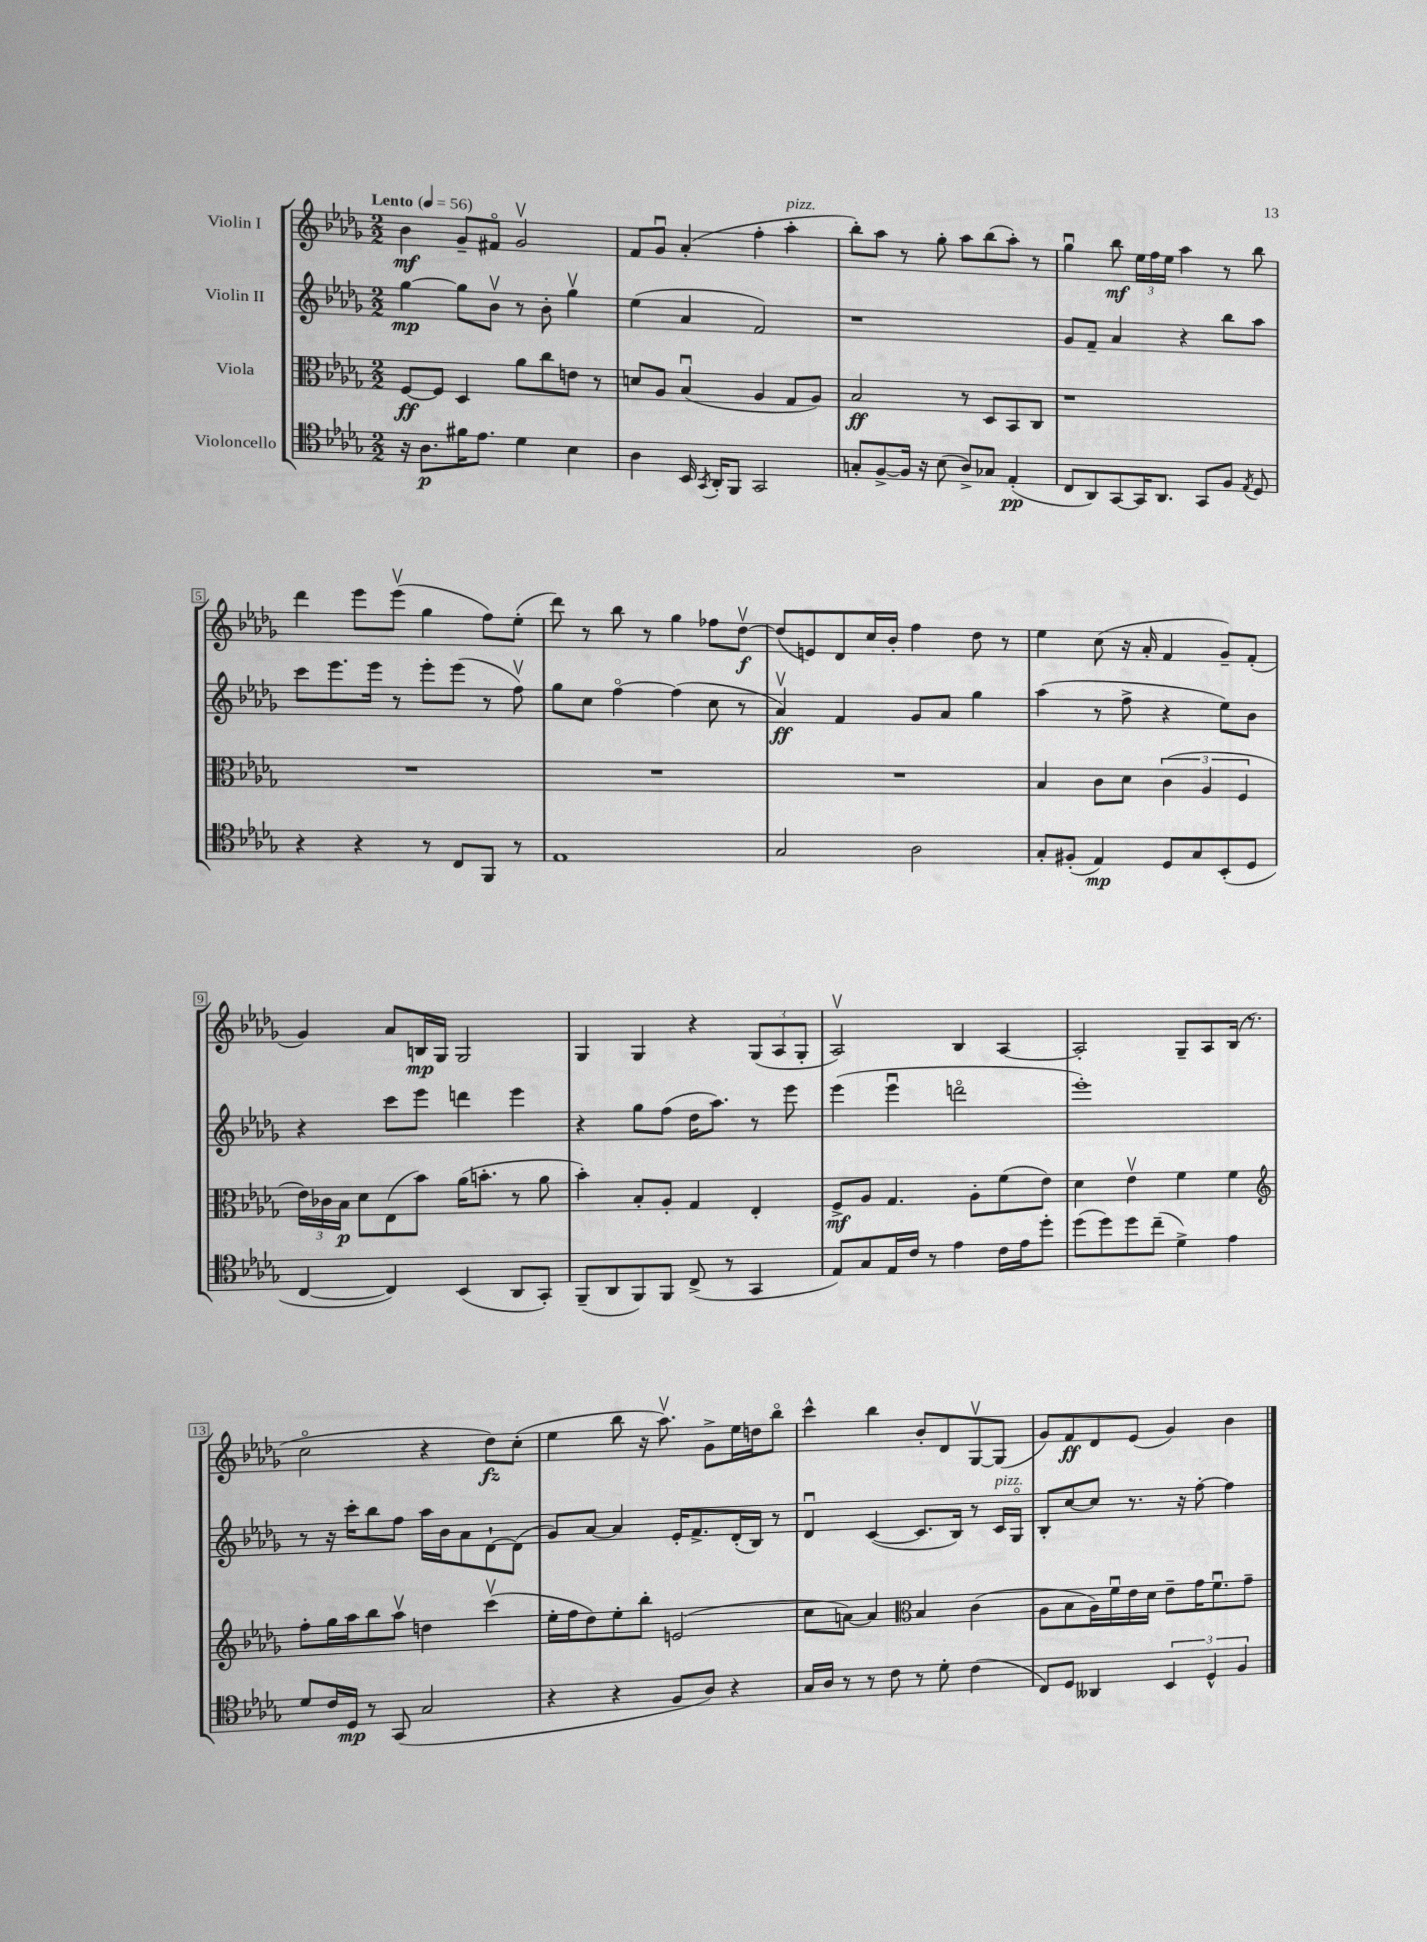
<<
\new StaffGroup <<
\new Staff = "s0" \with { instrumentName = "Violin I" } {
    \clef treble \key des \major \numericTimeSignature \time 2/2 \tempo "Lento" 4 = 56
    \autoBeamOff bes'4\mf ges'8[-- fis'8]\flageolet ges'2\upbow |
    f'8[ ges'8]\downbow aes'4-.( f''4-. aes''4-.^\markup { \italic "pizz." } |
    bes''8[-.) aes''8] r8 ges''8-. aes''8[ bes''8( aes''8]-.) r8 |
    ges''4\downbow bes''8\mf \tuplet 3/2 { ees''16[ f''16 ees''16] } aes''4 r8 bes''8 |
    des'''4 ees'''8[ ees'''8]\upbow( ges''4 f''8[) ees''8]-.( |
    des'''8) r8 bes''8 r8 ges''4 fes''8[ des''8]~\upbow\f |
    des''8[( e'8) des'8 c''16 bes'16]-. f''4 des''8 r8 |
    ees''4 c''8( r16 aes'16-. f'4 ges'8[--) f'8]-.( |
    ges'4) aes'8[ b16\mp ges16] ges2 |
    ges4 ges4 r4 \tuplet 3/2 { ges8[( aes8 ges8]-. } |
    aes2\upbow) bes4 aes4~ |
    aes2-. ges8[-- aes8 bes16]( r8. |
    c''2\flageolet r4 des''8[\fz) c''8]-.( |
    ees''4 bes''8 r16 aes''8.\upbow) ges'8[-> ees''16 d''16 bes''8]\flageolet |
    c'''4-^ bes''4 bes'8[-. des'8 ges8~\upbow ges8]( |
    ges'8[) f'8\ff des'8 ees'8]( ges'4) bes'4 \bar "|." |
}
\new Staff = "s1" \with { instrumentName = "Violin II" } {
    \clef treble \key des \major \numericTimeSignature \time 2/2
    \autoBeamOff ges''4~\mp ges''8[ bes'8]\upbow r8 bes'8-. ges''4\upbow |
    ees''4( aes'4 f'2) |
    r1 |
    ges'8[ f'8]-- aes'4 r4 bes''8[ aes''8] |
    c'''8[ ees'''8. ees'''16] r8 ees'''8[-. ees'''8]( r8 f''8\upbow) |
    ges''8[ c''8] f''4~\flageolet f''4( c''8 r8 |
    aes'4\upbow\ff) f'4 ges'8[ aes'8] ges''4 |
    aes''4( r8 f''8-> r4 ees''8[) bes'8] |
    r4 c'''8[ ees'''8] d'''4 ees'''4 |
    r4 ges''8[ f''8]( des''16[ aes''8.]) r8 ees'''8 |
    ees'''4( ees'''4\downbow d'''2\flageolet |
    ees'''1-.) |
    r8 r16 c'''16[-. bes''8 f''8] aes''16[ bes'16 aes'8 des'8~-! des'8]( |
    ges'8[) aes'8]~ aes'4 ees'16[-. f'8.-> des'16-.( bes16]) r8 |
    des'4\downbow c'4~( c'8.[ bes16]) r8 c'16[^\markup { \italic "pizz." } ges16]\flageolet |
    bes8[-. c''8~ c''8] r8. r16 f''8~-. f''4 \bar "|." |
}
\new Staff = "s2" \with { instrumentName = "Viola" } {
    \clef alto \key des \major \numericTimeSignature \time 2/2
    \autoBeamOff f8[~\ff f8] des4 aes'8[ c''8 e'8] r8 |
    d'8[ aes8] bes4\downbow( aes4 ges8[ aes8]) |
    bes2\ff r8 des8[ bes,8 c8] |
    r1 |
    R1 |
    R1 |
    R1 |
    bes4 c'8[ des'8] \tuplet 3/2 { c'4( aes4 f4 } |
    \tuplet 3/2 { ees'16[) ces'16 bes16]\p } des'8[ ees8( bes'8]) aes'16[( b'8.]-. r8 aes'8 |
    bes'4-.) bes8[-. aes8]-. ges4 ees4-. |
    f8[->\mf aes8] ges4. aes8[-. f'8( ees'8]) |
    des'4 ees'4\upbow f'4 f'4 |
    \clef treble f''8[-. ges''16 aes''16 bes''8 aes''8]\upbow d''4 c'''4\upbow( |
    ees''16[-. f''16 des''8) ees''8-. bes''8]-. e'2( |
    c''8[ a'8]~) a'4 \clef alto bes4 c'4( |
    aes8[ bes8 aes16) f'16\downbow ees'16 des'16] ees'8[-- ges'16 f'8.\downbow ges'8]-- \bar "|." |
}
\new Staff = "s3" \with { instrumentName = "Violoncello" } {
    \clef tenor \key des \major \numericTimeSignature \time 2/2
    \autoBeamOff r16 aes8.[\p fis'16 ees'8.] des'4 bes4 |
    aes4 bes,16 \acciaccatura { ges,8 } aes,16[-. f,8] ges,2 |
    g8[-. f8~-> f16] r16 bes8( aes8[->) ges8] ees4-.\pp( |
    c8[ aes,8) ges,8~ ges,16 aes,8.] ges,8[ f8] \acciaccatura { ees8 } des8 |
    r4 r4 r8 c8[ f,8] r8 |
    ees1 |
    ges2 aes2 |
    ges8[-. fis8]-.( ees4\mp) des8[ ges8 bes,8-.( des8] |
    c4~ c4) bes,4( aes,8[ ges,8]-.) |
    f,8[--( aes,8 f,8) f,8] c8->( r8 ges,4 |
    ees8[) ges8 ees16 c'16] r8 ees'4 c'16[ ees'16 des''8]-. |
    des''8[( des''8) des''8 c''8]--( des'4->) ees'4 |
    des'8[ c'16 des16]\mp r8 ges,8( ges2 |
    r4 r4 f8[ aes8]) r4 |
    ges16[ aes16] r8 r8 c'8 r8 des'8-. c'4( |
    c8[) des8] aeses,4 \tuplet 3/2 { bes,4 des4-^ f4 } \bar "|." |
}
>>
>>
\layout { \context { \Score \override BarNumber.stencil = #(make-stencil-boxer 0.1 0.3 ly:text-interface::print) } }
